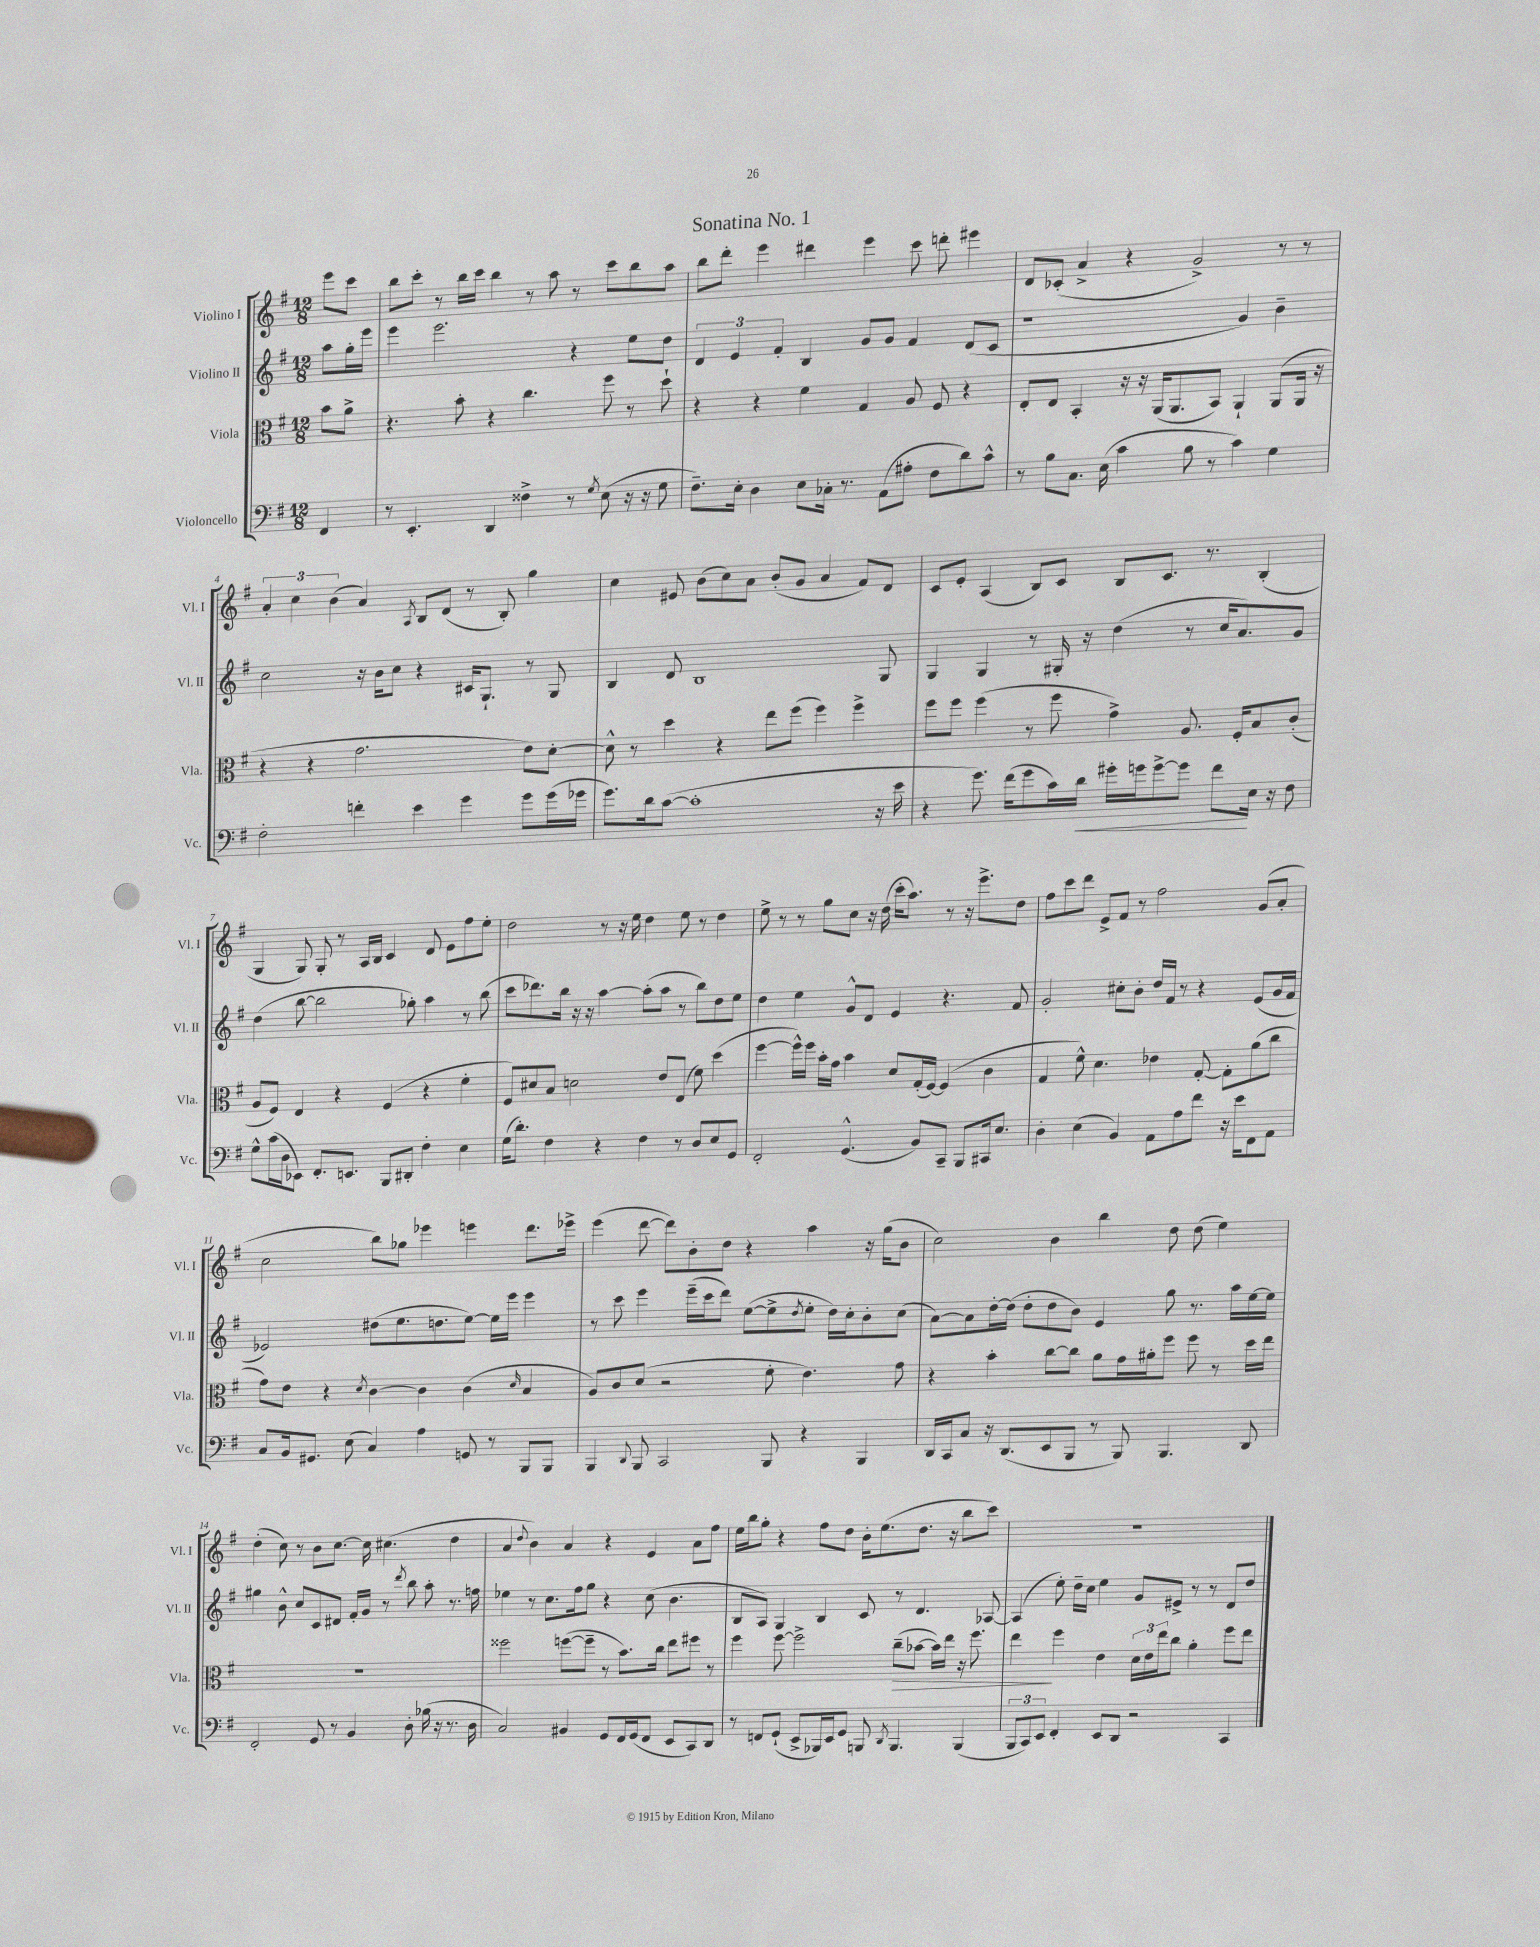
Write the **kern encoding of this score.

**kern	**dynam	**kern	**dynam	**kern	**kern
*part4	*part4	*part3	*part3	*part2	*part1
*staff4	*staff4	*staff3	*staff3	*staff2	*staff1
*I"Violoncello	*	*I"Viola	*	*I"Violino II	*I"Violino I
*I'Vc.	*	*I'Vla.	*	*I'Vl. II	*I'Vl. I
*clefF4	*	*clefC3	*	*clefG2	*clefG2
*k[f#]	*	*k[f#]	*	*k[f#]	*k[f#]
*M12/8	*	*M12/8	*	*M12/8	*M12/8
=	=	=	=	=	=
4FF#/	.	8b\L	.	8aa\L	8eee\L
.	.	8a^\J	.	16gg'\L	8ccc\J
.	.	.	.	16eee\JJ	.
=1	=1	=1	=1	=1	=1
8r	.	4.r	.	4eee\	8bb\L
4.EE'/	.	.	.	.	8ccc'\J
.	.	.	.	2.eee\	8r
.	.	8b'\	.	.	16bb\LL
.	.	.	.	.	16ccc\JJ
4DD/	.	4r	.	.	4bb\
4F##X^\	.	4.cc\	.	.	8r
.	.	.	.	.	8aa\
8r	.	.	.	4r	8r
8qG/	.	.	.	.	.
(8E\	.	8ff#\	.	.	8ccc\L
16r	.	8r	.	8ee\L	8bb\
16r	.	.	.	.	.
8G\	.	8dd`\	.	8dd\J	8aa\J
=2	=2	=2	=2	=2	=2
8.F#~\L)	.	4r	.	6d/	8bb\L
.	.	.	.	.	8ddd'\J
.	.	.	.	6e/	.
16E'\Jk	.	.	.	.	.
4D\	.	4r	.	.	4eee\
.	.	.	.	6f#'/	.
8E\L	.	4f#\	.	4B/	4ddd#X\
16C-X'\Jk	.	.	.	.	.
8.r	.	.	.	.	.
.	.	4G/	.	8g/L	4eee\
(8AA\L	.	.	.	8g/J	.
8A#X'\J	.	8A/	.	4f#/	8ccc\
8F#\L	.	8F#/	.	.	8dddn'\
8d\)	.	4r	.	(8d/L	4eee#X\
8c^^\J	.	.	.	8c/J	.
=3	=3	=3	=3	=3	=3
8r	.	8E'/L	.	1r	8d/L
8B\L	.	8E/J	.	.	(8c-X'/J
8.C\J	.	4BB'/	.	.	4a^/
(16E\	.	.	.	.	.
4c\	.	16r	.	.	4r
.	.	16r	.	.	.
.	.	(16AA/KL	.	.	.
.	.	8.AA/	.	.	.
8B\	.	.	.	.	2g^/)
8r	.	8BB/J)	.	.	.
4c\)	.	4AA`/	.	4g/)	.
4G\	.	(8AA/L	.	4b~\	8r
.	.	16AA/Jk	.	.	8r
.	.	16r	.	.	.
!!LO:LB:g=z
=4	=4	=4	=4	=4	=4
2F#'\	.	4r	.	2cc\	6a'/
.	.	.	.	.	6cc\
.	.	4r	.	.	.
.	.	.	.	.	(6b\
4fn'\	.	2.g\	.	16r	4a/)
.	.	.	.	16b\KL	.
.	.	.	.	8cc\J	.
.	.	.	.	.	8qA/
4e\	.	.	.	4r	8B/L
.	.	.	.	.	(8d/J
4g\	.	.	.	16c#X/KL	8r
.	.	.	.	8.G`/J	.
.	.	.	.	.	8B'/)
8g\L	.	8e\L)	.	8r	4gg\
(16g\L	.	[8d'\J	.	8G/	.
16g-X\JJ	.	.	.	.	.
=5	=5	=5	=5	=5	=5
8.g\L)	.	8d^^\]	.	4B/	4cc\
.	.	8r	.	.	.
16d\k	.	.	.	.	.
([8c\J	.	4dd\	.	8d/	8e#X/
1c']	.	.	.	1B	(8b\L
.	.	4r	.	.	8cc\)
.	.	.	.	.	8a\J
.	.	8ee\L	.	.	(8b'/L
.	.	(8ff#\J	.	.	8g/J
.	.	4ff#\)	.	.	4a/
.	.	4ff#^\	.	.	8f#/L)
16r	.	.	.	8G/	8d/J
16e\	.	.	.	.	.
=6	=6	=6	=6	=6	=6
4r	.	8ff#\L	.	4G/	8c/L
.	.	8ff#\J	.	.	8e'/J
8.g\)	.	(4ff#\	.	4G/	(4A/
(16f#\KL	.	.	.	.	.
8g\	.	8r	.	8r	8B/L)
16c\L)	.	8ff#\	.	16G#X'/	8c/J
!	!LO:HP:b	!	!	!	!
16d\JJ	<	.	.	16r	.
16g#X'\LL	.	4g^\)	.	(4dd\	8B/L
16gn\J	.	.	.	.	.
[8g^\	.	.	.	.	8.c/J
8g\J]	.	8.A/	.	8r	.
.	.	.	.	.	8.r
8f#\L	.	.	.	16cc/KL	.
.	.	16F#'/KL	.	8.a/)	.
16E\Jk	[	8B/	.	.	(4B'/
16r	.	.	.	.	.
8F#\	.	(8c'/J	.	8g/J	.
!!LO:LB:g=z
=7	=7	=7	=7	=7	=7
8G^^\L	.	8A/L	.	(4dd\	4G/
(16c\L	.	8F#/J)	.	.	.
16D\J	.	.	.	.	.
8EE-X\J)	.	4E/	.	[8bb\	8G/)
8.FF#'/L	.	.	.	2bb\]	8G'/
.	.	4r	.	.	8r
8.EEn/J	.	.	.	.	.
.	.	.	.	.	16A/LL
.	.	.	.	.	16B/JJ
8BBB/L	.	(4F#/	.	.	4c/
8DD#X'/J	.	.	.	8gg-X'\)	.
4F#'\	.	4r	.	4aa\	8d/
.	.	.	.	.	8e\L
4E\	.	4f#'\	.	8r	8ff#\
.	.	.	.	(8bb\	8ee'\J
=8	=8	=8	=8	=8	=8
(16G\KL	.	8F#/L)	.	8ccc\L	2dd\
8.d'\J)	.	.	.	.	.
.	.	8d#X/	.	8.ddd-X\)	.
4F#\	.	8B/J	.	.	.
.	.	.	.	16bb\Jk	.
.	.	2dn\	.	16r	.
.	.	.	.	16r	.
4r	.	.	.	[4aa\	8r
.	.	.	.	.	16r
.	.	.	.	.	16ee\
4F#\	.	.	.	(8aa'\L]	4dd\
.	.	8e/L	.	8aa\J	.
8r	.	(8E/J	.	8r	8ee\
8D/L	.	8f#\)	.	8bb\L)	8r
8E/	.	(4dd\	.	8dd\	4dd\
8GG/J	.	.	.	8ee\J	.
=9	=9	=9	=9	=9	=9
2FF#'/	.	[4ff#\	.	4dd\	8ee^\
.	.	.	.	.	8r
.	.	16ff#^^\LL])	.	4ee\	8r
.	.	16ff#\JJ	.	.	.
.	.	16b'\LL	.	.	8gg\L
.	.	16g\JJ	.	.	.
(4.GG^^/	.	4b\	.	8g^^/L	8cc\J
.	.	.	.	8d/J	16r
.	.	.	.	.	(16dd\
.	.	8d/L	.	4e/	16ccc'\KL
.	.	.	.	.	8.aa\J)
8BB/L)	.	(16G'/L	.	.	.
.	.	[16F#/JJ)	.	.	.
8CC~/J	.	(4F#/]	.	4.r	8r
8BBB/L	.	.	.	.	16r
.	.	.	.	.	8.eee^\L
16CC#X/k	.	4c\	.	.	.
8.E/J	.	.	.	.	.
.	.	.	.	8f#/	8dd\J
=10	=10	=10	=10	=10	=10
4D'\	.	4G/	.	2g'/	8ff#\L
.	.	.	.	.	8ccc\
(4E\	.	8f#^^\)	.	.	8ddd\J
.	.	4.d\	.	.	8e^/L
4BB/)	.	.	.	8cc#X'\L	8f#/J
.	.	.	.	8b'\J	8r
8AA\L	.	4e-X\	.	16dd/LL	2ff#\
.	.	.	.	16f#/JJ	.
8A\	.	.	.	8r	.
8f#\J	.	[8G'/	.	4r	.
16r	.	8G'\L]	.	.	.
16e\KL	.	.	.	.	.
8FF#\	.	(8a\	.	(8e/L	(8g/L
8AA\J	.	8cc\J	.	16g/L	8a'/J
.	.	.	.	16f#/JJ	.
!!LO:LB:g=z
=11	=11	=11	=11	=11	=11
8C/L	.	8g\L)	.	2e-X/)	2cc\
16BB/k	.	8e\J	.	.	.
8.GG#X/J	.	.	.	.	.
.	.	4r	.	.	.
(8E\	.	.	.	.	.
.	.	8qd/	.	.	.
4C/)	.	[4c\	.	(8dd#X\L	8bb\L)
.	.	.	.	8.ee\	8gg-X\J
4A\	.	4c\]	.	.	4eee-X\
.	.	.	.	8.ddn\	.
8GGn/	.	(4c\	.	[8ee\J)	4eeen\
8r	.	.	.	16ee\LL]	.
.	.	.	.	16eee\JJ	.
.	.	16qqd/	.	.	.
8BBB/L	.	4B/	.	4eee\	8.ddd\L
8BBB/J	.	.	.	.	.
.	.	.	.	.	16eee-X^\Jk
=12	=12	=12	=12	=12	=12
4BBB/	.	8A/L)	.	8r	(4eee\
.	.	8c/	.	8ccc\	.
8qqDD/	.	.	.	.	.
8BBB/	.	(8d/J	.	4eee\	[8ddd\
2CC/	.	2r	.	.	8ddd\L])
.	.	.	.	(16eee~\LL	8b'\
.	.	.	.	16ccc\J	.
.	.	.	.	8ddd\J)	8dd\J
.	.	.	.	([8ee\L	4r
8BBB/	.	8f#'\	.	8ee^\]	.
.	.	.	.	8qdd/	.
4r	.	4.e\)	.	8ee'\J	4aa\
.	.	.	.	16dd\LL)	.
.	.	.	.	16cc'\J	.
4BBB/	.	.	.	8b'\	16r
.	.	.	.	.	(16gg\KL
.	.	8g\	.	(8cc\J	8b\J
=13	=13	=13	=13	=13	=13
16DD/LL	.	4r	.	[8a\L)	2cc\)
16CC/J	.	.	.	.	.
8C/J	.	.	.	8a\]	.
16r	.	4b'\	.	[16dd'\L	.
(8.DD/L	.	.	.	(16dd\JJ]	.
.	.	.	.	8dd'\L	.
8EE/	.	[8cc\L	.	8dd\	4b\
8BBB/J	.	8cc\J]	.	8b\J)	.
8r	.	8a\L	.	4e/	4bb\
8BBB/)	.	16g\L	.	.	.
.	.	16a#X'\J	.	.	.
4.BBB/	.	8ff#\J	.	8gg\	8dd\
.	.	8ff#\	.	8.r	(8dd\
.	.	8r	.	.	4ee\)
.	.	.	.	16aa\LL	.
8DD/	.	16dd\LL	.	[16ee\	.
.	.	16ee\JJ	.	16ee\JJ]	.
!!LO:LB:g=z
=14	=14	=14	=14	=14	=14
2FF#'/	.	1.r	.	4gg#X\	(4dd'\
.	.	.	.	8b^^\	8cc\)
.	.	.	.	8cc/L	8r
8GG/	.	.	.	8c/	8b\L
8r	.	.	.	8d#X/J	[8.cc\J
4BB/	.	.	.	16f#'/LL	.
.	.	.	.	16g/JJ	16cc\]
.	.	.	.	8r	(4.cc#X\
.	.	.	.	8qddd/	.
8D'\	.	.	.	8bb\	.
(16B-X\	.	.	.	8aa'\	.
16r	.	.	.	.	.
8.r	.	.	.	8.r	4dd\
16D\	.	.	.	16ffn\	.
=15	=15	=15	=15	=15	=15
2C/)	.	2ff##X\	.	4ee-X\	4a/
.	.	.	.	.	8qqdd/
.	.	.	.	8r	4b\)
.	.	.	.	8.cc\L	.
4BB#X/	.	([8ffn\L	.	.	4a/
.	.	.	.	16ff#\k	.
.	.	8ff~\J]	.	8gg\J	.
8GG/L	.	8r	.	4r	4r
16FF#/L	.	8.b\L)	.	.	.
(16GG/J	.	.	.	.	.
8FF#/J	.	.	.	(8cc\	4e/
.	.	16cc\Jk	.	.	.
8EE/L	.	8ee\L	.	4.b\	.
8CC/)	.	8ff#X\J	.	.	8a\L
8DD/J	.	8r	.	.	8ff#\J
=16	=16	=16	=16	=16	=16
8r	.	4ff#\	.	8B/L	16ee\LL
.	.	.	.	.	16bb\J
8FFn/L	.	.	.	8A/J)	8gg'\J
(8GG`/J	.	[8ff#\	.	4G/	4r
8EE^/L	.	2ff#^\]	.	.	.
16BBB-X/L)	.	.	.	4B/	8ff#\L
16EE/J	.	.	.	.	.
8GG/J	.	.	.	.	8dd\J
8BBBn/	.	.	.	8c/	16b'\KL
.	.	.	.	.	(8.ee\
8qDD/	.	.	.	.	.
!	!	!	!LO:HP:b	!	!
4.BBB/	.	(8cc~\L	>	8r	.
.	.	[8b-X\J	.	4.d/	8.dd\J
.	.	16b-\LL])	.	.	.
.	.	16ee\JJ	.	.	16r
(4BBB/	.	16r	.	.	8bb\L
.	.	8.ff#\	.	.	.
.	.	.	.	[8A-X/	8ccc\J)
=17	=17	=17	=17	=17	=17
12BBB/L	.	4ee\	.	(4A-/]	1.r
12CC/)	.	.	.	.	.
12EE/J	.	.	.	.	.
4FF#'/	.	4ff#\	]	8ee'\)	.
.	.	.	.	16dd~\LL	.
.	.	.	.	16cc\JJ	.
8EE/L	.	4e\	.	4ee\	.
8DD/J	.	.	.	.	.
2r	.	24d\LL	.	8g/L	.
.	.	24e\	.	.	.
.	.	24ee\J	.	.	.
.	.	8cc\J	.	8e#X^/J	.
.	.	4a'\	.	8r	.
.	.	.	.	8r	.
4CC/	.	8ff#\L	.	8d/L	.
.	.	8ee\J	.	8dd/J	.
==	==	==	==	==	==
*-	*-	*-	*-	*-	*-
